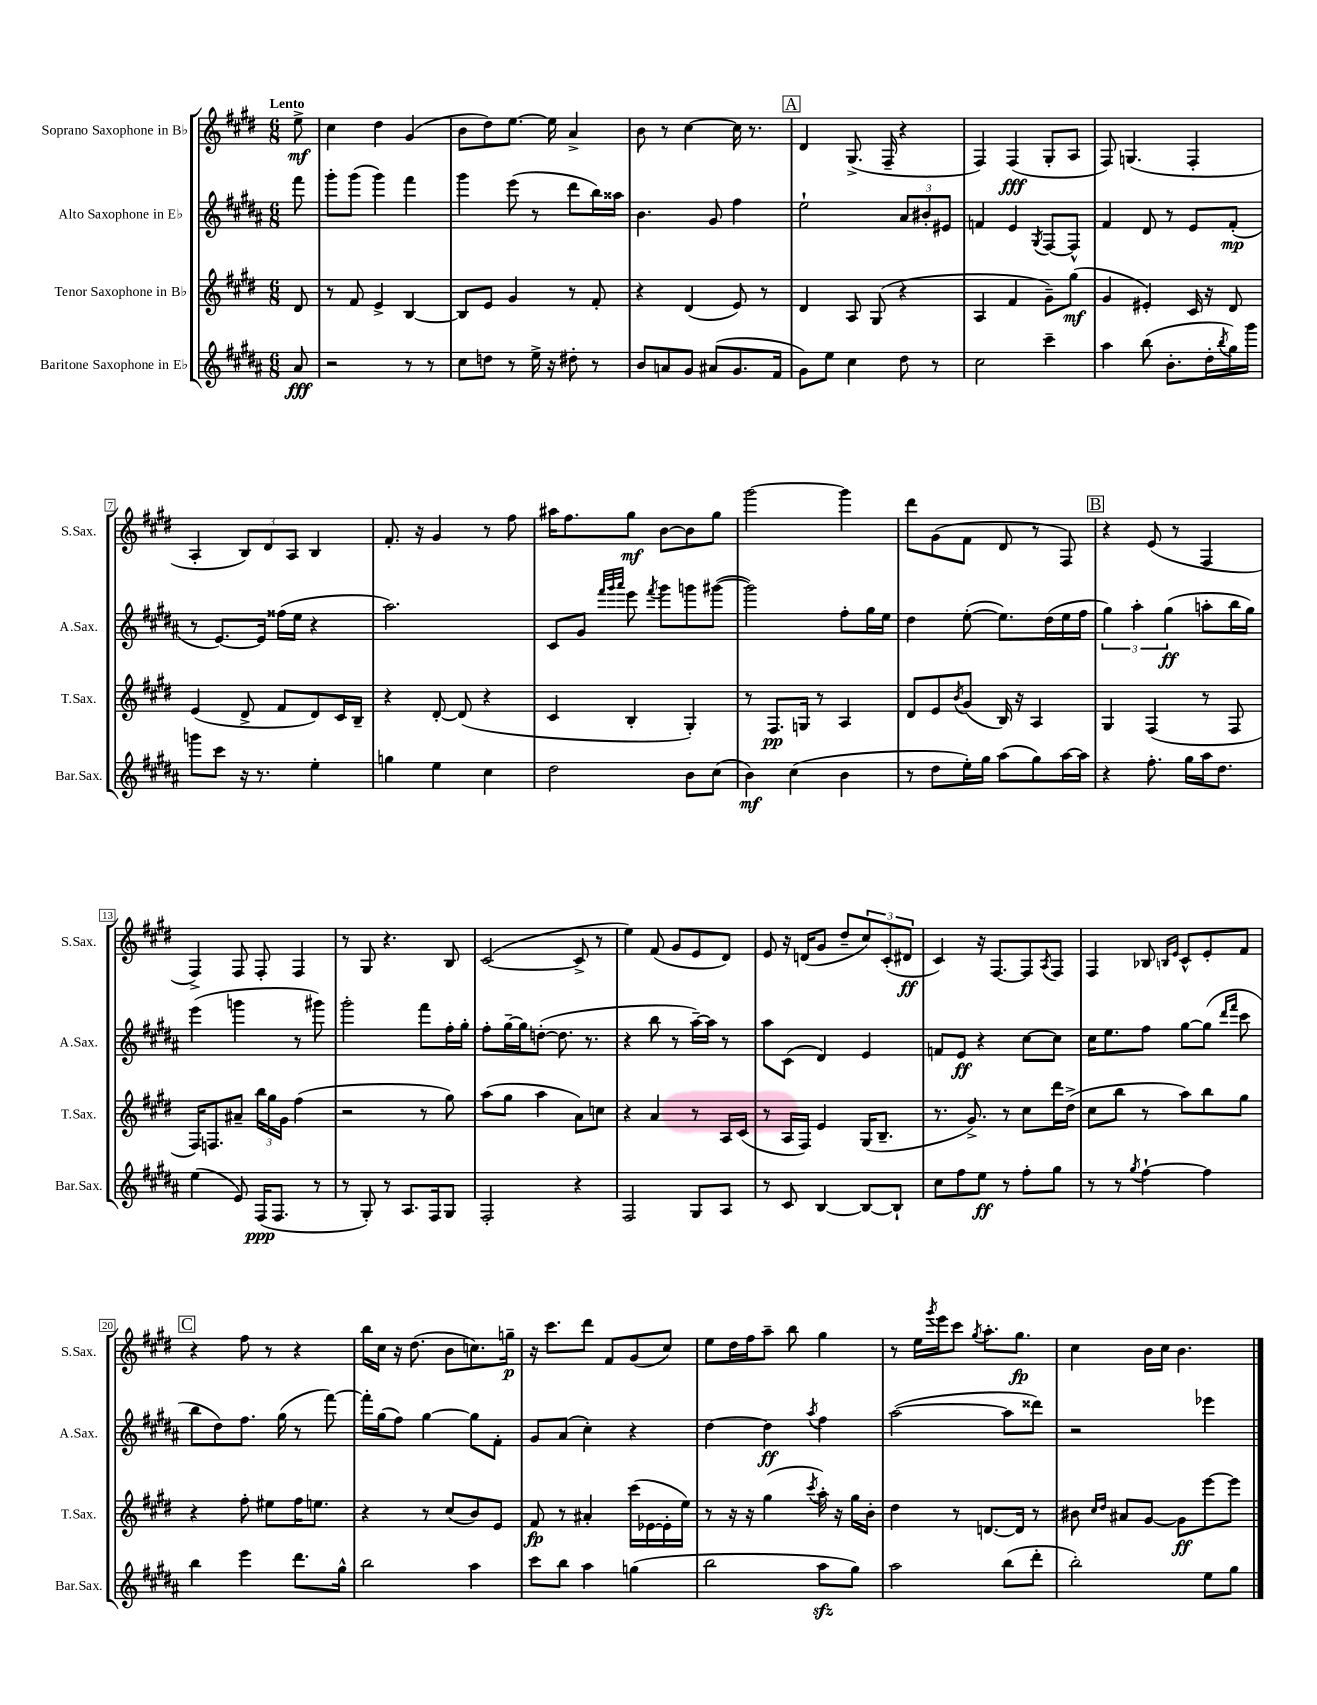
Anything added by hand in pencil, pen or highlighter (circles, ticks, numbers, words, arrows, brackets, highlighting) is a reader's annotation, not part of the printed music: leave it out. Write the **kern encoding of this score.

**kern	**dynam	**kern	**dynam	**kern	**dynam	**kern	**dynam
*part4	*part4	*part3	*part3	*part2	*part2	*part1	*part1
*staff4	*staff4	*staff3	*staff3	*staff2	*staff2	*staff1	*staff1
*I"Baritone Saxophone in E♭	*	*I"Tenor Saxophone in B♭	*	*I"Alto Saxophone in E♭	*	*I"Soprano Saxophone in B♭	*
*I'Bar.Sax.	*	*I'T.Sax.	*	*I'A.Sax.	*	*I'S.Sax.	*
*clefG2	*	*clefG2	*	*clefG2	*	*clefG2	*
*k[f#c#g#d#a#]	*	*k[f#c#g#d#]	*	*k[f#c#g#d#a#]	*	*k[f#c#g#d#]	*
*M6/8	*	*M6/8	*	*M6/8	*	*M6/8	*
=	=	=	=	=	=	=	=
!	!	!	!	!	!	!LO:TX:a:B:t=Lento	!
8a#/	fff	8d#/	.	8fff#\	.	8ee^\	mf
=1	=1	=1	=1	=1	=1	=1	=1
2r	.	8r	.	8ggg#'\L	.	4cc#\	.
.	.	8f#/	.	(8ggg#\J	.	.	.
.	.	4e^/	.	4ggg#\)	.	4dd#\	.
8r	.	[4B/	.	4fff#\	.	(4g#/	.
8r	.	.	.	.	.	.	.
=2	=2	=2	=2	=2	=2	=2	=2
8cc#\L	.	8B/L]	.	4ggg#\	.	8b\L	.
8ddn\J	.	8e/J	.	.	.	8dd#\)	.
8r	.	4g#/	.	(8eee\	.	[8.ee\J	.
16ee^\	.	.	.	8r	.	.	.
16r	.	.	.	.	.	16ee\]	.
8dd#X'\	.	8r	.	8ddd#\L	.	4a^/	.
8r	.	8f#'/	.	16bb\L)	.	.	.
.	.	.	.	16aa##X\JJ	.	.	.
=3	=3	=3	=3	=3	=3	=3	=3
8b/L	.	4r	.	4.b\	.	8b\	.
8an/	.	.	.	.	.	8r	.
8g#/J	.	(4d#/	.	.	.	[4cc#\	.
(8a#X/L	.	.	.	8g#/	.	.	.
8.g#/	.	8e/)	.	4ff#\	.	16cc#\]	.
.	.	.	.	.	.	8.r	.
.	.	8r	.	.	.	.	.
16f#/Jk	.	.	.	.	.	.	.
!!LO:REH:place=s1:t=A
=4	=4	=4	=4	=4	=4	=4	=4
8g#\L)	.	4d#/	.	2ee`\	.	4d#/	.
8ee\J	.	.	.	.	.	.	.
4cc#\	.	8A/	.	.	.	(8.G#^/	.
.	.	(8G#/	.	.	.	.	.
.	.	.	.	.	.	16F#~/	.
8dd#\	.	4r	.	12a#/L	.	4r	.
.	.	.	.	12b#X'/	.	.	.
8r	.	.	.	.	.	.	.
.	.	.	.	12e#X/J	.	.	.
=5	=5	=5	=5	=5	=5	=5	=5
2cc#\	.	4A/	.	4fn/	.	4F#/)	.
.	.	4f#/	.	4e/	.	(4F#/	fff
.	.	.	.	8qG#/	.	.	.
4ccc#~\	.	8g#~\L)	.	[8F#/L	.	8G#'/L	.
.	.	(8gg#\J	mf	8F#^^/J]	.	8A/J	.
=6	=6	=6	=6	=6	=6	=6	=6
4aa#\	.	4g#/	.	4f#/	.	8F#/)	.
.	.	.	.	.	.	(4.Gn/	.
(8bb\	.	4e#X'/)	.	8d#/	.	.	.
8.b'\L	.	.	.	8r	.	.	.
.	.	16c#/	.	8e/L	.	4F#'/	.
16dd#'\L	.	16r	.	.	.	.	.
8qbb/	.	.	.	.	.	.	.
16gg#\)	.	8d#/	.	(8f#'/J	mp	.	.
16ggg#\JJ	.	.	.	.	.	.	.
!!LO:LB:g=z
=7	=7	=7	=7	=7	=7	=7	=7
8gggn\L	.	(4e/	.	8r	.	4A'/	.
8ccc#\J	.	.	.	[8.e/L)	.	.	.
16r	.	8d#^/	.	.	.	12B/L)	.
8.r	.	.	.	16e/Jk]	.	.	.
.	.	.	.	.	.	12d#/	.
.	.	8f#/L	.	(16ff##X\LL	.	.	.
.	.	.	.	.	.	12A/J	.
.	.	.	.	16ee\JJ	.	.	.
4ee'\	.	8d#/)	.	4r	.	4B/	.
.	.	16c#/L	.	.	.	.	.
.	.	16B~/JJ	.	.	.	.	.
=8	=8	=8	=8	=8	=8	=8	=8
4ggn\	.	4r	.	2.aa#\)	.	8.f#'/	.
.	.	.	.	.	.	16r	.
4ee\	.	[8d#'/	.	.	.	4g#/	.
.	.	(8d#/]	.	.	.	.	.
4cc#\	.	4r	.	.	.	8r	.
.	.	.	.	.	.	8ff#\	.
=9	=9	=9	=9	=9	=9	=9	=9
2dd#\	.	4c#/	.	8c#/L	.	16aa#X\KL	.
.	.	.	.	.	.	8.ff#\	.
.	.	.	.	8g#/J	.	.	.
.	.	.	.	32qqfff#/LLL	.	.	.
.	.	.	.	32qqggg#/	.	.	.
.	.	.	.	32qqaaa#/JJJ	.	.	.
.	.	4B'/	.	8eee\	.	8gg#\J	mf
.	.	.	.	8qfff#/	.	.	.
.	.	.	.	8ggg#\L	.	[8b\L	.
8b\L	.	4G#'/)	.	8gggn\	.	8b\]	.
(8cc#\J	.	.	.	([8ggg#X\J	.	8gg#\J	.
=10	=10	=10	=10	=10	=10	=10	=10
4b\)	mf	8r	.	2ggg#\])	.	[2ggg#\	.
.	.	8.F#/L	pp	.	.	.	.
(4cc#\	.	.	.	.	.	.	.
.	.	16Gn/Jk	.	.	.	.	.
.	.	8r	.	.	.	.	.
4b\	.	4A/	.	8ff#'\L	.	4ggg#\]	.
.	.	.	.	16gg#\L	.	.	.
.	.	.	.	16ee\JJ	.	.	.
=11	=11	=11	=11	=11	=11	=11	=11
8r	.	8d#/L	.	4dd#\	.	8ddd#\L	.
8dd#\L	.	8e/	.	.	.	(8g#\	.
.	.	8qb/	.	.	.	.	.
16ee'\L)	.	(8g#/J	.	([8ee'\	.	8f#\J	.
16gg#\JJ	.	.	.	.	.	.	.
(8aa#\L	.	16B/)	.	8.ee\L])	.	8d#/	.
.	.	16r	.	.	.	.	.
8gg#\)	.	4A/	.	.	.	8r	.
.	.	.	.	(16dd#\L	.	.	.
[16aa#\L	.	.	.	16ee\	.	8F#/)	.
16aa#\JJ]	.	.	.	16ff#\JJ	.	.	.
!!LO:REH:place=s1:t=B
=12	=12	=12	=12	=12	=12	=12	=12
4r	.	4G#/	.	6gg#\)	.	4r	.
.	.	.	.	6aa#'\	.	.	.
8.ff#'\	.	(4F#/	.	.	.	(8e/	.
.	.	.	.	(6gg#\	ff	.	.
.	.	.	.	.	.	8r	.
16gg#\LL	.	.	.	.	.	.	.
16aa#\J	.	8r	.	8aan'\L	.	4F#/	.
8.dd#\J	.	.	.	.	.	.	.
.	.	8F#/	.	16bb\L	.	.	.
.	.	.	.	16gg#\JJ)	.	.	.
!!LO:LB:g=z
=13	=13	=13	=13	=13	=13	=13	=13
(4ee\	.	16F#/KL)	.	(4eee\	.	4F#^/)	.
.	.	8.Fn/	.	.	.	.	.
8e/)	.	8a#X~/J	.	4gggn\	.	8F#/	.
(16F#/KL	ppp	24bb\LL	.	.	.	8F#'/	.
.	.	24gg#\	.	.	.	.	.
8.F#/J	.	.	.	.	.	.	.
.	.	24g#\JJ	.	.	.	.	.
.	.	(4ff#\	.	8r	.	4F#/	.
8r	.	.	.	8ggg#X\)	.	.	.
=14	=14	=14	=14	=14	=14	=14	=14
8r	.	2r	.	2ggg#'\	.	8r	.
8G#'/)	.	.	.	.	.	8G#/	.
8r	.	.	.	.	.	4.r	.
8.A#/L	.	.	.	.	.	.	.
.	.	8r	.	8fff#\L	.	.	.
16F#/k	.	.	.	.	.	.	.
8G#/J	.	8gg#\)	.	16ff#'\L	.	8B/	.
.	.	.	.	16gg#'\JJ	.	.	.
=15	=15	=15	=15	=15	=15	=15	=15
2F#'/	.	(8aa\L	.	8ff#'\L	.	([2c#/	.
.	.	8gg#\J	.	[16gg#~\L	.	.	.
.	.	.	.	16gg#\J]	.	.	.
.	.	4aa\	.	([8ddn'\J	.	.	.
.	.	.	.	8.dd\]	.	.	.
4r	.	8a\L)	.	.	.	8c#^/]	.
.	.	.	.	8.r	.	.	.
.	.	8ccn\J	.	.	.	8r	.
=16	=16	=16	=16	=16	=16	=16	=16
2F#/	.	4r	.	4r	.	4ee\)	.
.	.	4a/	.	8bb\	.	(8f#/	.
.	.	.	.	8r	.	8g#/L	.
8G#/L	.	8r	.	[16aa#~\LL)	.	8e/	.
.	.	.	.	16aa#\JJ]	.	.	.
8A#/J	.	16A/LL	.	8r	.	8d#/J)	.
.	.	(16c#/JJ	.	.	.	.	.
=17	=17	=17	=17	=17	=17	=17	=17
8r	.	8r	.	8aa#\L	.	8e/	.
8c#/	.	16A/LL	.	(8c#\J	.	16r	.
.	.	16F#/JJ)	.	.	.	(16dn/KL	.
[4B/	.	4e/	.	4d#/)	.	8g#/J	.
.	.	.	.	.	.	8dd#~/L	.
8B/L_	.	(16G#/KL	.	4e/	.	12cc#/)	.
.	.	8.B~/J	.	.	.	.	.
.	.	.	.	.	.	(12c#'/	.
8B`/J]	.	.	.	.	.	.	.
.	.	.	.	.	.	12d#X/J	ff
=18	=18	=18	=18	=18	=18	=18	=18
8cc#\L	.	8.r	.	8fn/L	.	4c#/)	.
8ff#\	.	.	.	8e/J	ff	.	.
.	.	8.g#^/)	.	.	.	.	.
8ee\J	ff	.	.	4r	.	16r	.
.	.	.	.	.	.	[8.F#/L	.
8r	.	8r	.	.	.	.	.
8ff#'\L	.	8cc#\L	.	[8cc#\L	.	8F#/]	.
.	.	.	.	.	.	8qA/	.
8gg#\J	.	16ddd#\L	.	8cc#\J]	.	8F#/J	.
.	.	(16dd#^\JJ	.	.	.	.	.
=19	=19	=19	=19	=19	=19	=19	=19
8r	.	8cc#\L	.	16cc#\KL	.	4F#/	.
.	.	.	.	8.ee\	.	.	.
8r	.	8bb\J	.	.	.	.	.
8qgg#/	.	.	.	.	.	.	.
[4ff#`\	.	8r	.	8ff#\J	.	8B-X/	.
.	.	.	.	.	.	16qqBn/LL	.
.	.	.	.	.	.	16qqe/JJ	.
.	.	8aa\L)	.	[8gg#\L	.	8c#^^/L	.
4ff#\]	.	8bb\	.	(8gg#\J]	.	8e'/	.
.	.	.	.	16qqddd#/LL	.	.	.
.	.	.	.	16qqfff#/JJ	.	.	.
.	.	8gg#\J	.	8ccc#\	.	8f#/J	.
!!LO:LB:g=z
!!LO:REH:place=s1:t=C
=20	=20	=20	=20	=20	=20	=20	=20
4bb\	.	4r	.	8bb\L	.	4r	.
.	.	.	.	8dd#\)	.	.	.
4eee\	.	8ff#'\	.	8.ff#\J	.	8ff#\	.
.	.	8ee#X\L	.	.	.	8r	.
.	.	.	.	(16gg#\	.	.	.
8.ddd#\L	.	16ff#\K	.	8r	.	4r	.
.	.	8.een\J	.	.	.	.	.
.	.	.	.	[8fff#\)	.	.	.
16gg#^^\Jk	.	.	.	.	.	.	.
=21	=21	=21	=21	=21	=21	=21	=21
2bb\	.	4r	.	16fff#'\LL]	.	16bb\LL	.
.	.	.	.	(16gg#\J	.	16cc#\JJ	.
.	.	.	.	8ff#\J)	.	16r	.
.	.	.	.	.	.	(8.dd#\	.
.	.	8r	.	[4gg#\	.	.	.
.	.	(8cc#/L	.	.	.	8b\L	.
4aa#\	.	8b/)	.	8gg#\L]	.	8.ccn\)	.
.	.	8e/J	.	8f#'\J	.	.	.
.	.	.	.	.	.	16ggn~\Jk	p
=22	=22	=22	=22	=22	=22	=22	=22
8ccc#\L	.	8f#/	fp	8g#/L	.	16r	.
.	.	.	.	.	.	8.ccc#\L	.
8bb\J	.	8r	.	(8a#/J	.	.	.
4aa#\	.	4a#X'/	.	4cc#'\)	.	8ddd#\J	.
.	.	.	.	.	.	8f#/L	.
(4ggn\	.	(16ccc#\LL	.	4r	.	(8g#/	.
.	.	[16e-X\	.	.	.	.	.
.	.	16e-'\]	.	.	.	8cc#/J)	.
.	.	16ee\JJ)	.	.	.	.	.
=23	=23	=23	=23	=23	=23	=23	=23
2bb\	.	8r	.	[4dd#\	.	8ee\L	.
.	.	16r	.	.	.	16dd#\L	.
.	.	16r	.	.	.	16ff#\J	.
.	.	(4gg#\	.	4dd#\]	ff	8aa~\J	.
.	.	.	.	.	.	8bb\	.
.	.	8qccc#/	.	8qaa#/	.	.	.
8aa#zz\L	.	16aa'\)	.	4ff#\	.	4gg#\	.
.	.	16r	.	.	.	.	.
8gg#\J)	.	16gg#\LL	.	.	.	.	.
.	.	16b'\JJ	.	.	.	.	.
=24	=24	=24	=24	=24	=24	=24	=24
2aa#\	.	4dd#\	.	([2aa#\	.	8r	.
.	.	.	.	.	.	16ee\LL	.
.	.	.	.	.	.	8qggg#/	.
.	.	.	.	.	.	16eee\J	.
.	.	8r	.	.	.	8ccc#\J	.
.	.	.	.	.	.	8qgg#/	.
.	.	[8.dn/L	.	.	.	8.aa'\L	.
(8bb\L	.	.	.	8aa#\L]	.	.	.
.	.	16d/Jk]	.	.	.	8.gg#\J	fp
8ddd#'\J	.	8r	.	8ddd##X\J)	.	.	.
=25	=25	=25	=25	=25	=25	=25	=25
2bb'\)	.	8b#X\	.	2r	.	4cc#\	.
.	.	16qqcc#/LL	.	.	.	.	.
.	.	16qqdd#/JJ	.	.	.	.	.
.	.	8a#X/L	.	.	.	.	.
.	.	[8g#/J	.	.	.	16b\LL	.
.	.	.	.	.	.	16cc#\JJ	.
.	.	8g#\L]	ff	.	.	4.b\	.
8ee\L	.	[8eee\	.	4eee-X\	.	.	.
8gg#\J	.	8eee\J]	.	.	.	.	.
==	==	==	==	==	==	==	==
*-	*-	*-	*-	*-	*-	*-	*-
